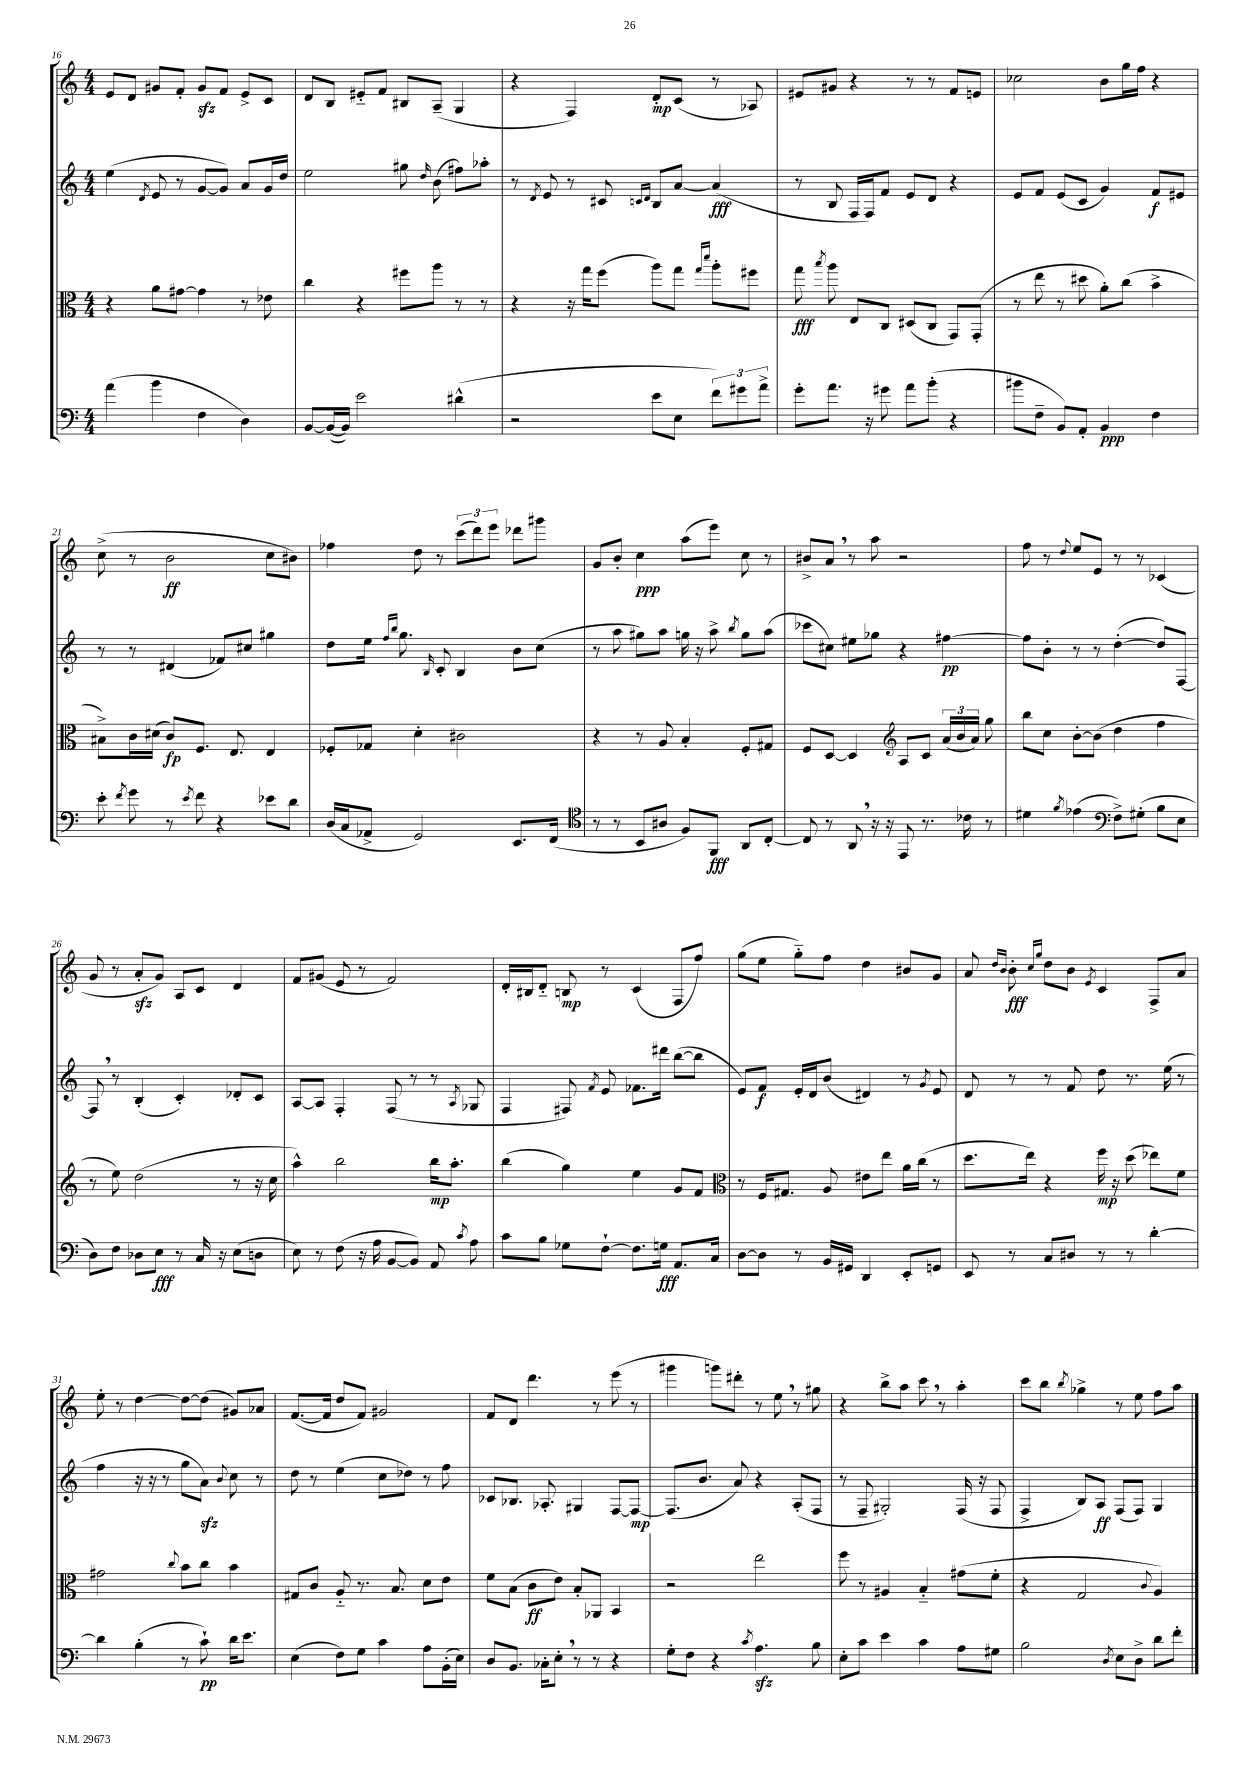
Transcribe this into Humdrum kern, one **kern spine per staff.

**kern	**kern	**kern	**kern
*staff4	*staff3	*staff2	*staff1
*clefF4	*clefC3	*clefG2	*clefG2
*k[]	*k[]	*k[]	*k[]
*M4/4	*M4/4	*M4/4	*M4/4
(4a\	4r	(4ee\	8e/L
.	.	.	8d/J
.	.	8qd/	.
4b\	8a\L	8e/	8g#/L
.	[8g#\J	8r	8f'/J
4F\	4g#\]	[8g/L	8g#/L
.	.	8g/]J)	8f/J
4D\)	8r	8a/L	8e^/L
.	8e-\	16g/L	8c/J
.	.	16dd/JJ	.
=	=	=	=
[8BB/L	4cc\	2ee\	8d/L
(16BB/_L	.	.	8B/J
16BB/]JJ)	.	.	.
2e\	4r	.	8e#'~/L
.	.	.	8f/J
.	8ff#\L	8gg#\	8B#/L
.	.	16qqdd/	.
.	8aa\J	(8b\	(8A~/J
(4d#^^\	8r	8ff#\L)	4G/
.	8r	8aa-'\J	.
=	=	=	=
2r	4r	8r	4r
.	.	8qd/	.
.	.	8e/	.
.	16r	8r	4F/)
.	16gg\LK	.	.
.	(8ff\J	8c#/	.
.	.	16qqc/LL	.
.	.	16qqd/JJ	.
8e\L	8aa\L)	8B/L	8d'/L
8E\J	8gg\J	[8a/J	(8c/J
.	16qqgg/LL	.	.
.	16qqddd/JJ	.	.
12f\L)	8aa'\L	(4a/]	8r
12g#\	.	.	.
.	8ff#\J	.	8A-/)
12a^\J	.	.	.
=	=	=	=
8g'\L	8gg\	8r	8e#/L
.	8qbb/	.	.
8.a\J	8aa\	8B/	8g#/J
.	8E/L	16F/LL	4r
16r	.	16F/J)	.
8g#\	8C/J	8f/J	.
8a\L	(8D#/L	8e/L	8r
(8b'\J	8C/J	8d/J	8r
4r	8GG/L)	4r	8f/L
.	(8GG'/J	.	8e/J
=	=	=	=
8b#\L	8r	8e/L	2cc-\
8F~\J	8ee\	8f/J	.
8BB/L)	8r	(8e/L	.
8AA'/J	8dd#\	8c/J	.
4BB/	8a'\L)	4g/)	8b\L
.	(8cc\J	.	16gg\L
.	.	.	16ff\JJ
4F\	4b^\	8f/L	4r
.	.	8e#/J	.
=	=	=	=
8e'\	8B#^\L)	8r	(8cc^\
8qf/	.	.	.
8g\	16c\L	8r	8r
.	(16d#\JJ	.	.
8r	8c/L)	(4d#/	2b\
8qe/	.	.	.
8f\	8.F/J	.	.
4r	.	8f-/L)	.
.	8.E/	.	.
.	.	8cc#/J	.
8e-\L	4E/	4gg#\	8cc\L
8d\J	.	.	8b#\J)
=	=	=	=
(16D/LL	8F-'/L	8dd\L	4ff-\
16C/J	.	.	.
8AA-^/J	8G-/J	16ee\Jk	.
.	.	16qqff/LL	.
.	.	16qqbb/JJ	.
.	.	8.gg\	.
2GG/)	4d'\	.	8dd\
.	.	16qqB/	.
.	.	8c'/	8r
.	2c#\	4B/	(12ccc\L
.	.	.	12ddd\)
.	.	.	12eee\J
8.EE/L	.	8b\L	8ddd-\L
.	.	(8cc\J	8ggg#\J
(16FF/Jk	.	.	.
=	=	=	=
*clefC4	*	*	*
8r	4r	8r	8g/L
8r	.	8aa\	8b'/J
8BB/L	8r	8gg#\L)	4cc\
8A#/J	8A/	8aa\J	.
8F/L)	4B'/	16gg\	(8aa\L
.	.	16r	.
8FF/J	.	8aa^\	8eee\J)
.	.	8qbb/	.
8AA/L	8F'/L	8gg\L	8cc\
[8C'/J	8G#/J	(8aa\J	8r
=	=	=	=
8C/]	8F/L	8ccc-\L	8b#^/L
8r	[8D/J	8cc#\J)	8a/J
8AA/	4D/]	8ee#\L	8r
16r	.	8gg-\J	8aa\
16r	.	.	.
*	*clefG2	*	*
8EE/	8A/L	4r	2r
8.r	8c/J	.	.
.	(24a/LL	[4ff#\	.
.	24b/	.	.
16c-\	.	.	.
.	24a/JJ)	.	.
8r	8gg\	.	.
=	=	=	=
4d#\	8bb\L	8ff#\]L	8ff\
.	8cc\J	8b'\J	8r
8qf/	.	.	8qqdd/
(4e-\	[8b'\L	8r	8ee/L
.	(8b\]J	8r	8e/J
*clefF4	*	*	*
8F^\L)	4dd\	([4dd'\	8r
(8G#'\J	.	.	8r
8B\L	4ff\	8dd/]L)	(4c-/
8E\J	.	[8F/J	.
=	=	=	=
8D\L)	8r	8F/]	8g/
8F\J	8ee\)	8r	8r
8D-\L	(2dd\	(4B'/	8a'/L
8E\J	.	.	8g/J)
8r	.	4c'/)	8A/L
16C/	.	.	8c/J
16r	.	.	.
(8E\L	8r	8d-'/L	4d/
8D\J	16r	8c/J	.
.	16cc\	.	.
=	=	=	=
8E\)	4aa^^\)	[8A/L	8f/L
8r	.	8A/]J	(8g#/J
(8F\	2bb\	4F'/	8e/
16r	.	.	8r
16A\	.	.	.
[8BB/L	.	(8F/	2f/)
8BB/]J)	.	8r	.
8AA/	16bb\LK	8r	.
.	8.aa'\J	.	.
8qc/	.	8qA/	.
8A\	.	8G-/	.
=	=	=	=
8c\L	(4bb\	4F/	16d'/LL
.	.	.	16B#/J
8B\J	.	.	8d'~/J
8G-\L	4gg\)	8F#/)	8B/
.	.	8qf/	.
[8F`\J	.	8e/	8r
8.F\]L	4ee\	8.f-\L	(4c/
16G\Jk	.	16ddd#\Jk	.
8.AA/L	8g/L	([8bb\L	8F/L
.	8f/J	8bb\]J	8ff/J)
16C/Jk	.	.	.
=	=	=	=
*	*clefC3	*	*
[8D\L	8r	8e/L)	(8gg\L
8D\]J	16F/LK	8f/J	8ee\J
.	8.G#/J	.	.
8r	.	16e'/LL	8gg'~\L)
.	.	16d/J	.
16BB/LL	8A/	(8b/J	8ff\J
16GG#/JJ	.	.	.
4DD/	8e#\L	4d#/)	4dd\
.	8ee\J	.	.
8EE'/L	16a\LL	8r	8b#/L
.	(16cc\JJ	.	.
.	.	8qg/	.
8GG/J	8r	8e/	8g/J
=	=	=	=
8EE/	8.dd\L	8d/	8a/
.	.	.	16qqdd/LL
.	.	.	16qqb/JJ
8r	.	8r	8b'\
.	16ee\Jk)	.	.
.	.	.	16qqcc/LL
.	.	.	16qqgg/JJ
8C/L	4r	8r	8dd\L
8D#/J	.	8f/	8b\J
.	.	.	8qe/
8r	16ff\	8dd\	4c/
.	16r	.	.
8r	(8dd\	8.r	.
[4d'\	8ee-\L)	.	8F^/L
.	.	(16ee\	.
.	8f\J	8r	8a/J
=	=	=	=
4d\]	2g#\	4ff\	8ee'\
.	.	.	8r
(4B'\	.	16r	[4dd\
.	.	16r	.
.	.	8r	.
.	8qqcc/	.	.
8r	8b\L	8gg\L	8dd\_L
8c`\)	8cc\J	8a\J)	(8dd\]J
.	.	8qqb/	.
16d\LK	4b\	8cc\	8g#/L)
8.e\J	.	.	.
.	.	8r	8a-/J
=	=	=	=
(4E\	8G#/L	8dd\	([8.f/L
.	8c/J	8r	.
.	.	.	16f/]Jk
8F\L)	8A'~/	(4ee\	8dd/L
8G\J	8.r	.	8f/J)
4c\	.	8cc\L	2g#/
.	8.B/	.	.
.	.	8dd-\J)	.
8A\L	8d\L	8r	.
(16BB'\L	8e\J	8ff\	.
16E\JJ)	.	.	.
=	=	=	=
8D/L	8f\L	8c-/L	8f/L
8.BB/J	(8B\J	8.B-/J	8d/J
.	8c\L	.	4.ddd\
16C-'\LK	.	8.A-'/	.
8E'\J	8e\J)	.	.
8r	8B'/L	4G#/	.
8r	8AA-/J	.	8r
4r	4BB/	[8F/L	(8eee\
.	.	8F/_J	8r
=	=	=	=
8G'\L	2r	(8.F/]L	4ggg#\
8F\J	.	.	.
.	.	8.b/J	.
4r	.	.	8ggg\L)
.	.	8a/)	8ddd#'\J
8qc/	.	.	.
4.A\	2ee\	4r	8r
.	.	.	8ee\
.	.	(8A'/L	8r
8B\	.	8F/J	8gg#\
=	=	=	=
8E'\L	8ff\	8r	4r
8c\J	8r	8F~/	.
4e\	4A#/	2G#'/)	8bb^\L
.	.	.	8aa\J
4c\	4B'~/	.	8ccc\
.	.	.	8r
8A\L	(8g#\L	(16F/	4aa'\
.	.	16r	.
8G#\J	8f'\J	8F/	.
=	=	=	=
2B\	4r	4F^/	8ccc\L
.	.	.	8bb\J
.	.	.	8qbb/
.	2G/	8B/L)	4gg-^\
.	.	8A/J	.
8qD/	.	.	.
8E\L	.	(8F/L	8r
8D^\J	.	8F/J)	8ee\
.	8qqc/	.	.
8d\L	4A/)	4G/	8ff\L
8f'\J	.	.	8aa\J
==	==	==	==
*-	*-	*-	*-
